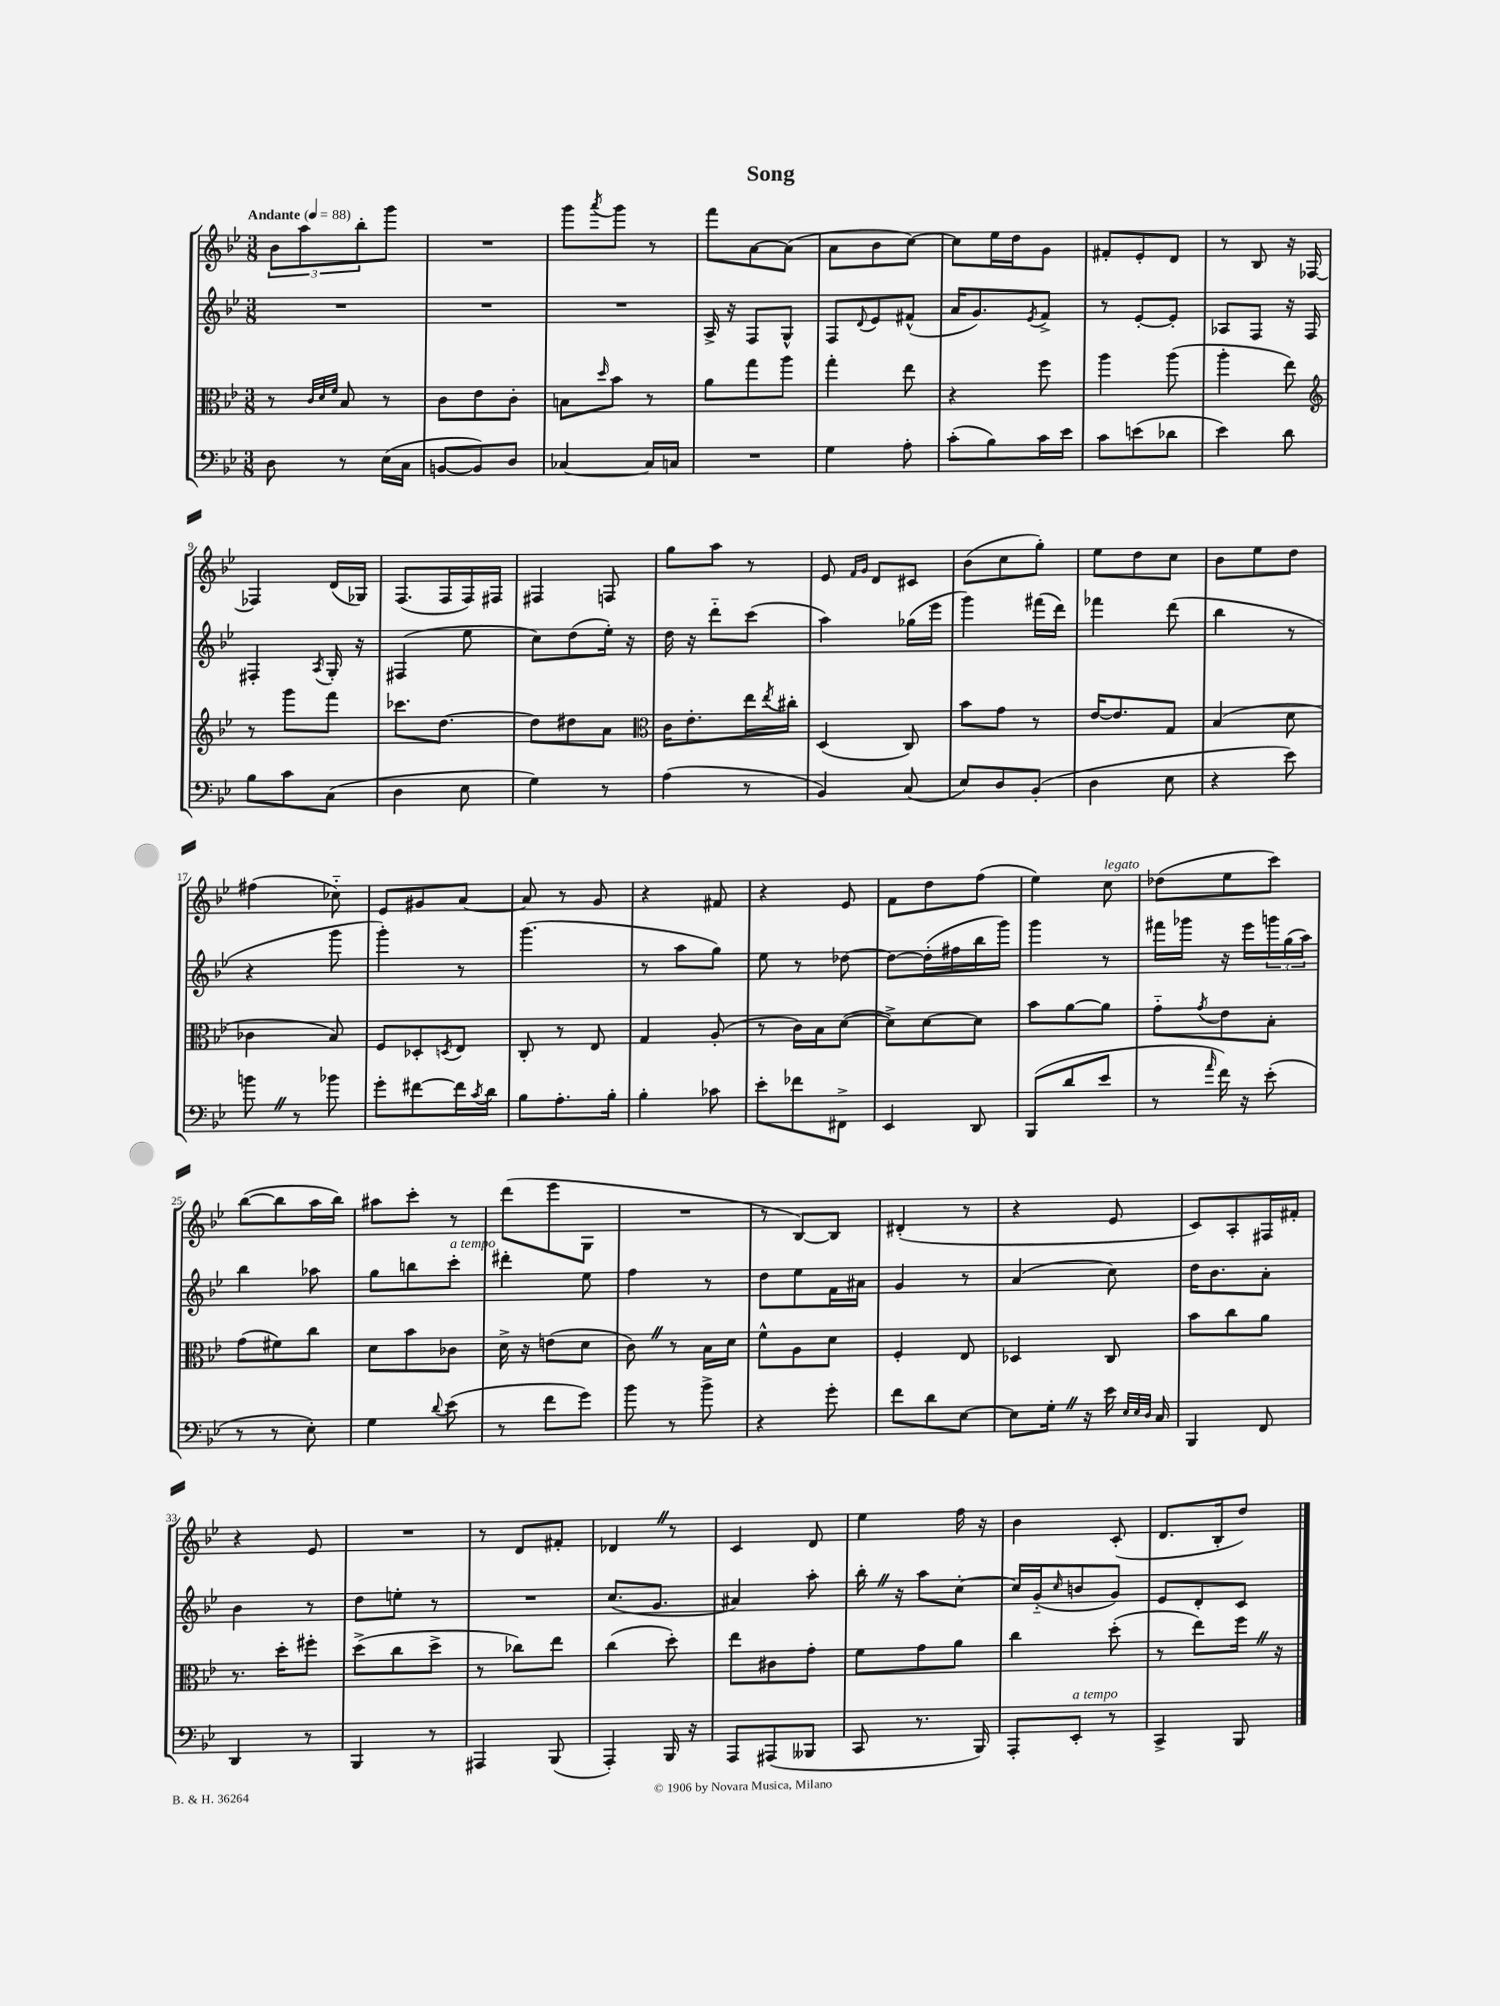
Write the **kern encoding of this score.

**kern	**kern	**kern	**kern
*staff4	*staff3	*staff2	*staff1
*clefF4	*clefC3	*clefG2	*clefG2
*k[b-e-]	*k[b-e-]	*k[b-e-]	*k[b-e-]
*M3/8	*M3/8	*M3/8	*M3/8
*MM88	*MM88	*MM88	*MM88
8D	8r	4.r	12b-
.	.	.	12aa
.	32qqc	.	.
.	32qqd	.	.
.	32qqf	.	.
8r	8B-	.	.
.	.	.	12bb-'
(16E-	8r	.	8ggg
16C	.	.	.
=	=	=	=
[8BB	8c	4.r	4.r
8BB])	8e-	.	.
8D	8c'	.	.
=	=	=	=
[4C-	8B	4.r	8ggg
.	16qqdd	.	8qaaa
.	8b-	.	8ggg
16C-]	8r	.	8r
16C	.	.	.
=	=	=	=
4.r	8a	16A^	8fff
.	.	16r	.
.	8gg	8F	[8a
.	8aa	8G^^	(8a]
=	=	=	=
4G	4gg'	8F	8a
.	.	8qqd	.
.	.	8e-	8b-
8A'	8ee-	(8f#^^	[8cc)
=	=	=	=
(8c'	4r	16a	8cc]
.	.	8.g)	.
8B-)	.	.	16ee-
.	.	.	16dd
.	.	8qe-	.
16c	8ff	8f^	8g
16e-	.	.	.
=	=	=	=
8c	4aa	8r	8f#'
(8e	.	[8e-'	8e-'
8d-	(8aa	8e-']	8d
=	=	=	=
4e-)	4aa'	8A-	8r
.	.	8F	8B-
8d	8ee-)	16r	16r
.	.	16F	[16F-
=	=	=	=
*	*clefG2	*	*
8B-	8r	4F#'	4F-]
8c	8ggg	.	.
.	.	8qA	.
(8C	8fff	16G'	(16d
.	.	16r	16G-)
=	=	=	=
4D	8.ccc-	(4F#	(8.F
.	[8.dd	.	16F
8E-	.	8ee-	16F)
.	.	.	16F#
=	=	=	=
4G)	8dd]	8cc)	4F#
.	8dd#	(8dd	.
8r	8a	16ee-')	8F
.	.	16r	.
=	=	=	=
*	*clefC3	*	*
(4A	16c	16dd	8gg
.	8.e-'	16r	.
.	.	8ddd'~	8aa
8r	16ee-	(8ccc	8r
.	8qee-	.	.
.	16cc#'	.	.
=	=	=	=
4BB-)	(4D	4aa)	8e-
.	.	.	16qqf
.	.	.	16qqg
.	.	.	8d
(8C	8C)	(16gg-	8c#
.	.	16eee-	.
=	=	=	=
8E-)	8b-	4ggg)	(8b-
8D	8g	.	8cc
(8BB-'	8r	(16fff#	8gg')
.	.	16ddd)	.
=	=	=	=
4D	[16e-	4fff-	8ee-
.	8.e-]	.	.
.	.	.	8dd
8E-	8G	(8ddd	8cc
=	=	=	=
4r	(4B-	4bb-	8b-
.	.	.	8ee-
8e-)	8d	8r	8dd
=	=	=	=
8b	4c-	4r	(4ff#
8r	.	.	.
8b-	8B-)	8ggg	8cc-'~)
=	=	=	=
8g'	8F	4ggg')	8e-
[8f#	8D-'	.	8g#
.	8qD	.	.
16f#]	8E-	8r	[8a
8qc	.	.	.
16d	.	.	.
=	=	=	=
8B-	8C'	(4.ggg	8a]
8.A'	8r	.	8r
.	8E-	.	8g
16B-'	.	.	.
=	=	=	=
4B-'	4G	8r	4r
.	.	8aa	.
8c-	(8A'	8gg)	8f#
=	=	=	=
8e-'	8r	8ee-	4r
8f-	16c)	8r	.
.	16B-	.	.
8FF#^	([8d	[8dd-	8e-
=	=	=	=
4EE-	8d^])	8dd-_	8f
.	[8d	(16dd-']	8dd
.	.	16ff#	.
8DD	8d]	16bb-	(8ff
.	.	16ggg)	.
=	=	=	=
(8BBB-	8b-	4ggg	4ee-)
8d	[8a	.	.
8e-	8a]	8r	8cc
=	=	=	=
8r	8g'~	16fff#	(8dd-
.	.	16ggg-	.
16qqa	8qg	.	.
16f)	8e-	16r	8ee-
16r	.	16eee-	.
(8e-'	8B-'	24ggg	8ccc)
.	.	(24gg	.
.	.	24aa)	.
=	=	=	=
8r	(8g	4bb-	([8bb-
8r	8f#)	.	8bb-]
8E-')	8cc	8aa-	16aa
.	.	.	16bb-)
=	=	=	=
4G	8d	8gg	8aa#
.	8b-	8bb	8ccc'
8qqd	.	.	.
(8e-	8c-	8ccc'	8r
=	=	=	=
8r	16d^	4ddd#'	(8ddd
.	16r	.	.
8f	(8e	.	8eee-
8g)	8d	8ee-	8G
=	=	=	=
8b-	8c)	4ff	4.r
8r	8r	.	.
8b-^	16B-	8r	.
.	16d	.	.
=	=	=	=
4r	8f^^	8dd	8r
.	8A	8ee-	[8B-)
8g'	8d	16f	8B-]
.	.	16a#	.
=	=	=	=
8f	4F'	4g	(4d#'
8d	.	.	.
[8E-	8E-	8r	8r
=	=	=	=
8E-]	4D-	(4a	4r
16G'	.	.	.
16r	.	.	.
16e-	8C	8cc)	8e-
32qqE-	.	.	.
32qqE-	.	.	.
32qqD	.	.	.
16C	.	.	.
=	=	=	=
4BBB-	8b-	16dd	8c)
.	.	8.b-	.
.	8cc	.	8A'
8FF	8a	8a'	16F#
.	.	.	16f#'
=	=	=	=
4DD	8.r	4b-	4r
.	16dd'	.	.
8r	8ff#'	8r	8e-
=	=	=	=
4BBB-	(8dd^	8dd	4.r
.	8cc	8ee'	.
8r	8dd^	8r	.
=	=	=	=
4AAA#	8r	4.r	8r
.	8cc-)	.	8d
(8BBB-	8ee-	.	8f#'
=	=	=	=
4AAA')	(4cc	(8.cc	4d-
.	.	8.g	.
16BBB-	8dd')	.	8r
16r	.	.	.
=	=	=	=
8AAA	8ee-	4a#)	4c
(8AAA#	8c#	.	.
8BBB--	8g'	8aa'	8d
=	=	=	=
8CC	8f	16bb-'	4ee-
.	.	16r	.
8.r	8g	8aa	.
.	8a	[8cc'	16ff
16BBB-)	.	.	16r
=	=	=	=
8AAA'	4cc	16cc]	4b-
.	.	(16g'~	.
.	.	16qqcc	.
8EE-'	.	8b	.
8r	(8dd'	8g)	(8c'
=	=	=	=
4CC^	8r	8e-	8.d
.	8ee-)	8d'	.
.	.	.	16B-'
8BBB-	16ff	8c	8dd)
.	16r	.	.
==	==	==	==
*-	*-	*-	*-
